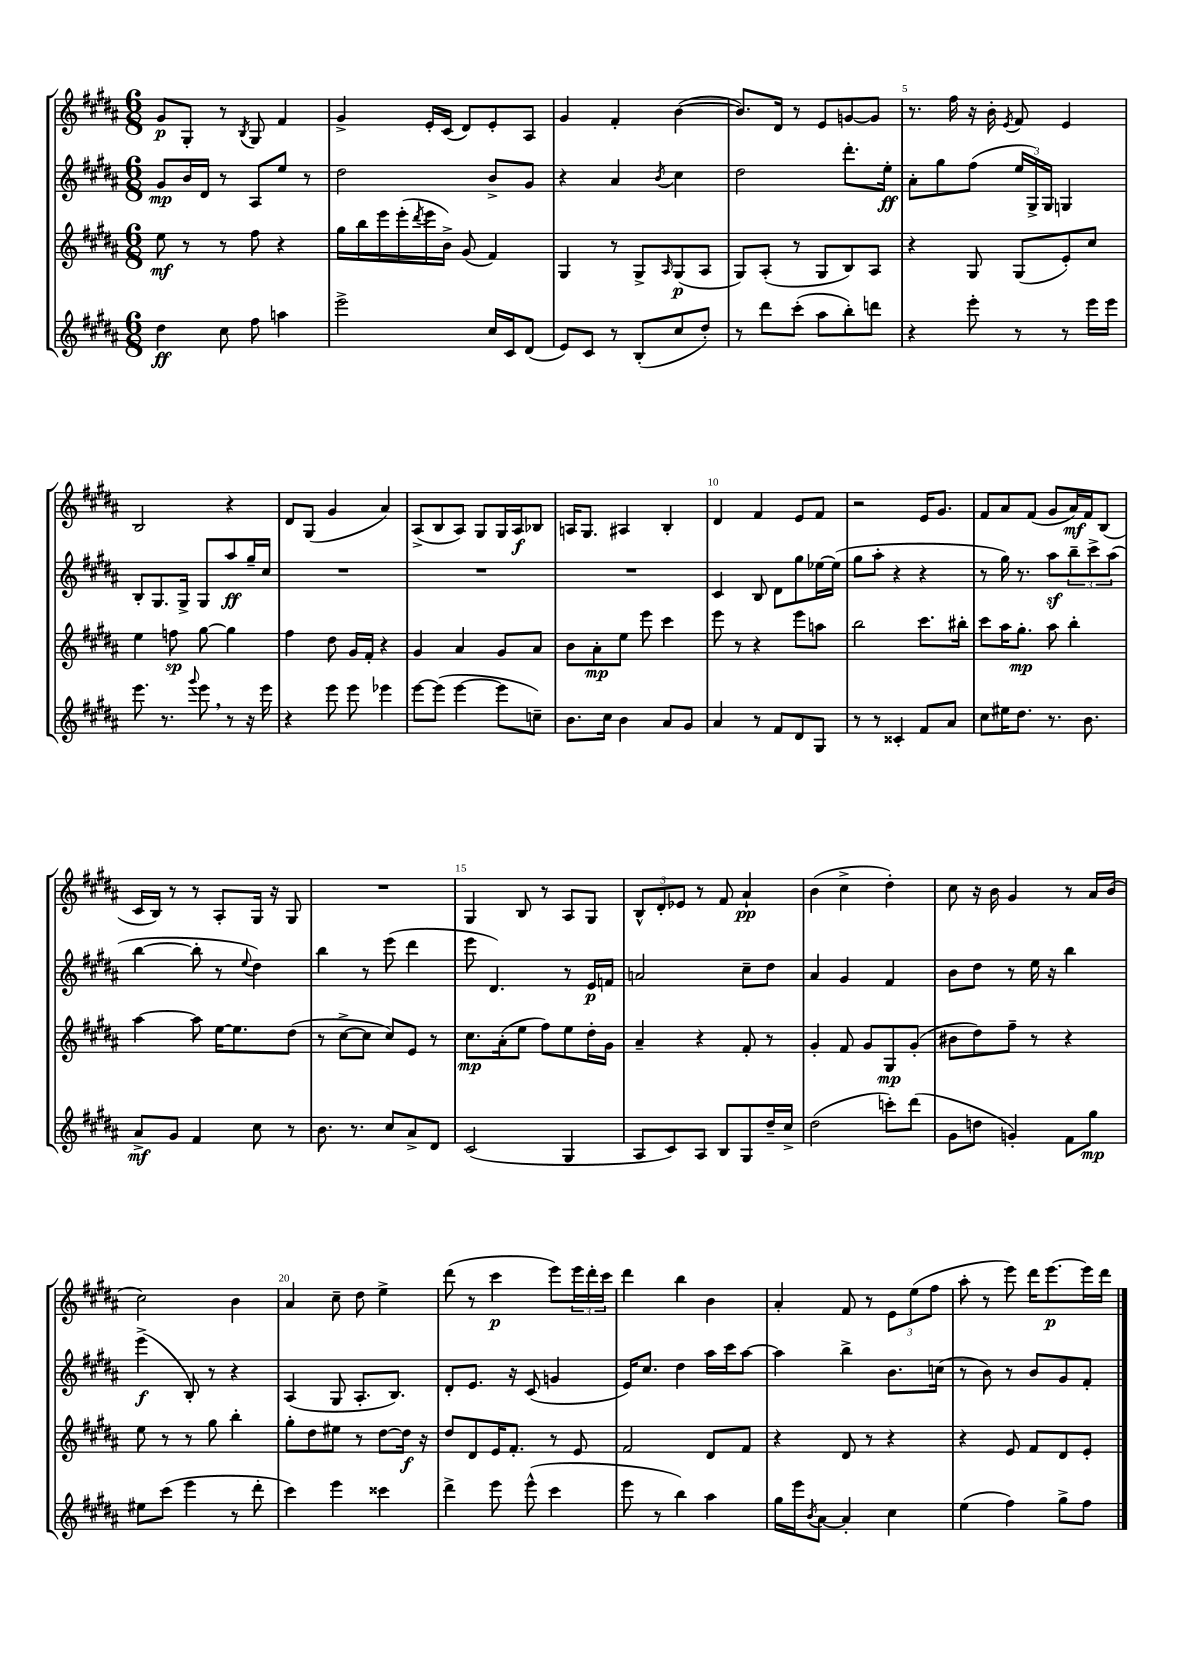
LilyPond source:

<<
\new StaffGroup <<
\new Staff = "s0" {
    \clef treble \key b \major \numericTimeSignature \time 6/8
    gis'8\p gis8-. r8 \acciaccatura { b8 } gis8 fis'4 |
    gis'4-> e'16-. cis'16( dis'8) e'8-. ais8 |
    gis'4 fis'4-. b'4~( |
    b'8.) dis'16 r8 e'8 g'8~ g'8 |
    r8. fis''16 r16 b'16-. \acciaccatura { e'8 } fis'8 e'4 |
    b2 r4 |
    dis'8 gis8( gis'4 ais'4) |
    ais8->( b8 ais8) gis8 gis16 ais16\f bes8 |
    a16 gis8. ais4 b4-. |
    dis'4 fis'4 e'8 fis'8 |
    r2 e'16 gis'8. |
    fis'8 ais'8 fis'8( gis'8 ais'16\mf) fis'16 b8( |
    cis'16 b16) r8 r8 ais8-. gis16 r16 gis8 |
    R2. |
    gis4 b8 r8 ais8 gis8 |
    \tuplet 3/2 { b8-^ dis'8-. ees'8 } r8 fis'8 ais'4-!\pp |
    b'4( cis''4-> dis''4-.) |
    cis''8 r16 b'16 gis'4 r8 ais'16 b'16( |
    cis''2) b'4 |
    ais'4 cis''8-- dis''8 e''4-> |
    dis'''8( r8 cis'''4\p e'''8) \tuplet 3/2 { e'''16 dis'''16-. cis'''16 } |
    dis'''4 b''4 b'4 |
    ais'4-. fis'8 r8 \tuplet 3/2 { e'8 e''8( fis''8 } |
    ais''8-. r8 e'''8) dis'''16 e'''8.~\p e'''16 dis'''16 \bar "|." |
}
\new Staff = "s1" {
    \clef treble \key b \major \numericTimeSignature \time 6/8
    gis'8\mp b'16 dis'16 r8 ais8 e''8 r8 |
    dis''2 b'8-> gis'8 |
    r4 ais'4 \acciaccatura { b'8 } cis''4 |
    dis''2 dis'''8.-. e''16-.\ff |
    ais'8-. gis''8 fis''8( \tuplet 3/2 { e''16 gis16->) gis16 } g4 |
    b8-. gis8. gis16-> gis8 ais''8\ff gis''16-- cis''16 |
    R2. |
    R2. |
    R2. |
    cis'4 b8 dis'8 gis''8 ees''16~ ees''16( |
    gis''8 ais''8-. r4 r4 |
    r8 gis''16) r8. ais''8\sf \tuplet 3/2 { b''8-- cis'''8-> ais''8( } |
    b''4~ b''8-. r8 \appoggiatura { e''8 } dis''4) |
    b''4 r8 e'''8( dis'''4 |
    e'''8 dis'4.) r8 e'16\p f'16 |
    a'2 cis''8-- dis''8 |
    ais'4 gis'4 fis'4 |
    b'8 dis''8 r8 e''16 r16 b''4 |
    e'''4->\f( b8-.) r8 r4 |
    ais4( gis8 ais8.-. b8.) |
    dis'8-. e'8. r16 cis'8( g'4 |
    e'16) cis''8. dis''4 ais''16 cis'''16 ais''8~ |
    ais''4 b''4-> b'8. c''16( |
    r8 b'8) r8 b'8 gis'8 fis'8-. \bar "|." |
}
\new Staff = "s2" {
    \clef treble \key b \major \numericTimeSignature \time 6/8
    e''8\mf r8 r8 fis''8 r4 |
    gis''16 b''16 e'''16 e'''16-.( \acciaccatura { dis'''8 } e'''16 b'16->) gis'8( fis'4) |
    gis4 r8 gis8-> \grace { ais16 } gis8\p( ais8 |
    gis8) ais8-.( r8 gis8 b8) ais8 |
    r4 gis8 gis8( e'8-.) cis''8 |
    e''4 f''8\sp gis''8~ gis''4 |
    fis''4 dis''8 gis'16 fis'16-. r4 |
    gis'4 ais'4 gis'8 ais'8 |
    b'8 ais'8-.\mp e''8 e'''8 cis'''4 |
    e'''8 r8 r4 e'''8 a''8 |
    b''2 cis'''8. bis''16-. |
    cis'''8 ais''16 gis''8.-.\mp ais''8 b''4-. |
    ais''4~ ais''8 e''16~ e''8. dis''8( |
    r8 cis''8~-> cis''8 cis''8) e'8 r8 |
    cis''8.\mp ais'16-.( e''8 fis''8) e''8 dis''16-. gis'16 |
    ais'4-- r4 fis'8-. r8 |
    gis'4-. fis'8 gis'8 gis8\mp gis'8-.( |
    bis'8 dis''8) fis''8-- r8 r4 |
    e''8 r8 r8 gis''8 b''4-. |
    gis''8-. dis''8 eis''8 r8 dis''8~ dis''16\f r16 |
    dis''8 dis'8 e'16 fis'8.-. r8 e'8 |
    fis'2 dis'8 fis'8 |
    r4 dis'8 r8 r4 |
    r4 e'8 fis'8 dis'8 e'8-. \bar "|." |
}
\new Staff = "s3" {
    \clef treble \key b \major \numericTimeSignature \time 6/8
    dis''4\ff cis''8 fis''8 a''4 |
    e'''2-> cis''16 cis'16 dis'8( |
    e'8) cis'8 r8 b8-.( cis''8 dis''8-.) |
    r8 dis'''8 cis'''8-.( ais''8 b''8-.) d'''8 |
    r4 e'''8-. r8 r8 e'''16 e'''16 |
    e'''8. r8. \appoggiatura { gis'''8 } e'''8 \breathe r8 r16 e'''16 |
    r4 e'''8 e'''8 ees'''4 |
    e'''8~ e'''8( e'''4~ e'''8 c''8--) |
    b'8. cis''16 b'4 ais'8 gis'8 |
    ais'4 r8 fis'8 dis'8 gis8 |
    r8 r8 cisis'4-. fis'8 ais'8 |
    cis''8 eis''16 dis''8. r8. b'8. |
    ais'8->\mf gis'8 fis'4 cis''8 r8 |
    b'8. r8. cis''8 ais'8-> dis'8 |
    cis'2( gis4 |
    ais8 cis'8) ais8 b8 gis8 dis''16-- cis''16-> |
    dis''2( c'''8-.) dis'''8( |
    gis'8 d''8 g'4-.) fis'8 gis''8\mp |
    eis''8 cis'''8( e'''4 r8 dis'''8-. |
    cis'''4) e'''4 cisis'''4 |
    dis'''4-> e'''8 e'''8-^( cis'''4 |
    e'''8 r8 b''4) ais''4 |
    gis''16 e'''16 \acciaccatura { b'8 } ais'8~ ais'4-. cis''4 |
    e''4( fis''4) gis''8-> fis''8 \bar "|." |
}
>>
>>
\layout { \context { \Score \override BarNumber.break-visibility = ##(#f #t #t) barNumberVisibility = #(every-nth-bar-number-visible 5) } }
